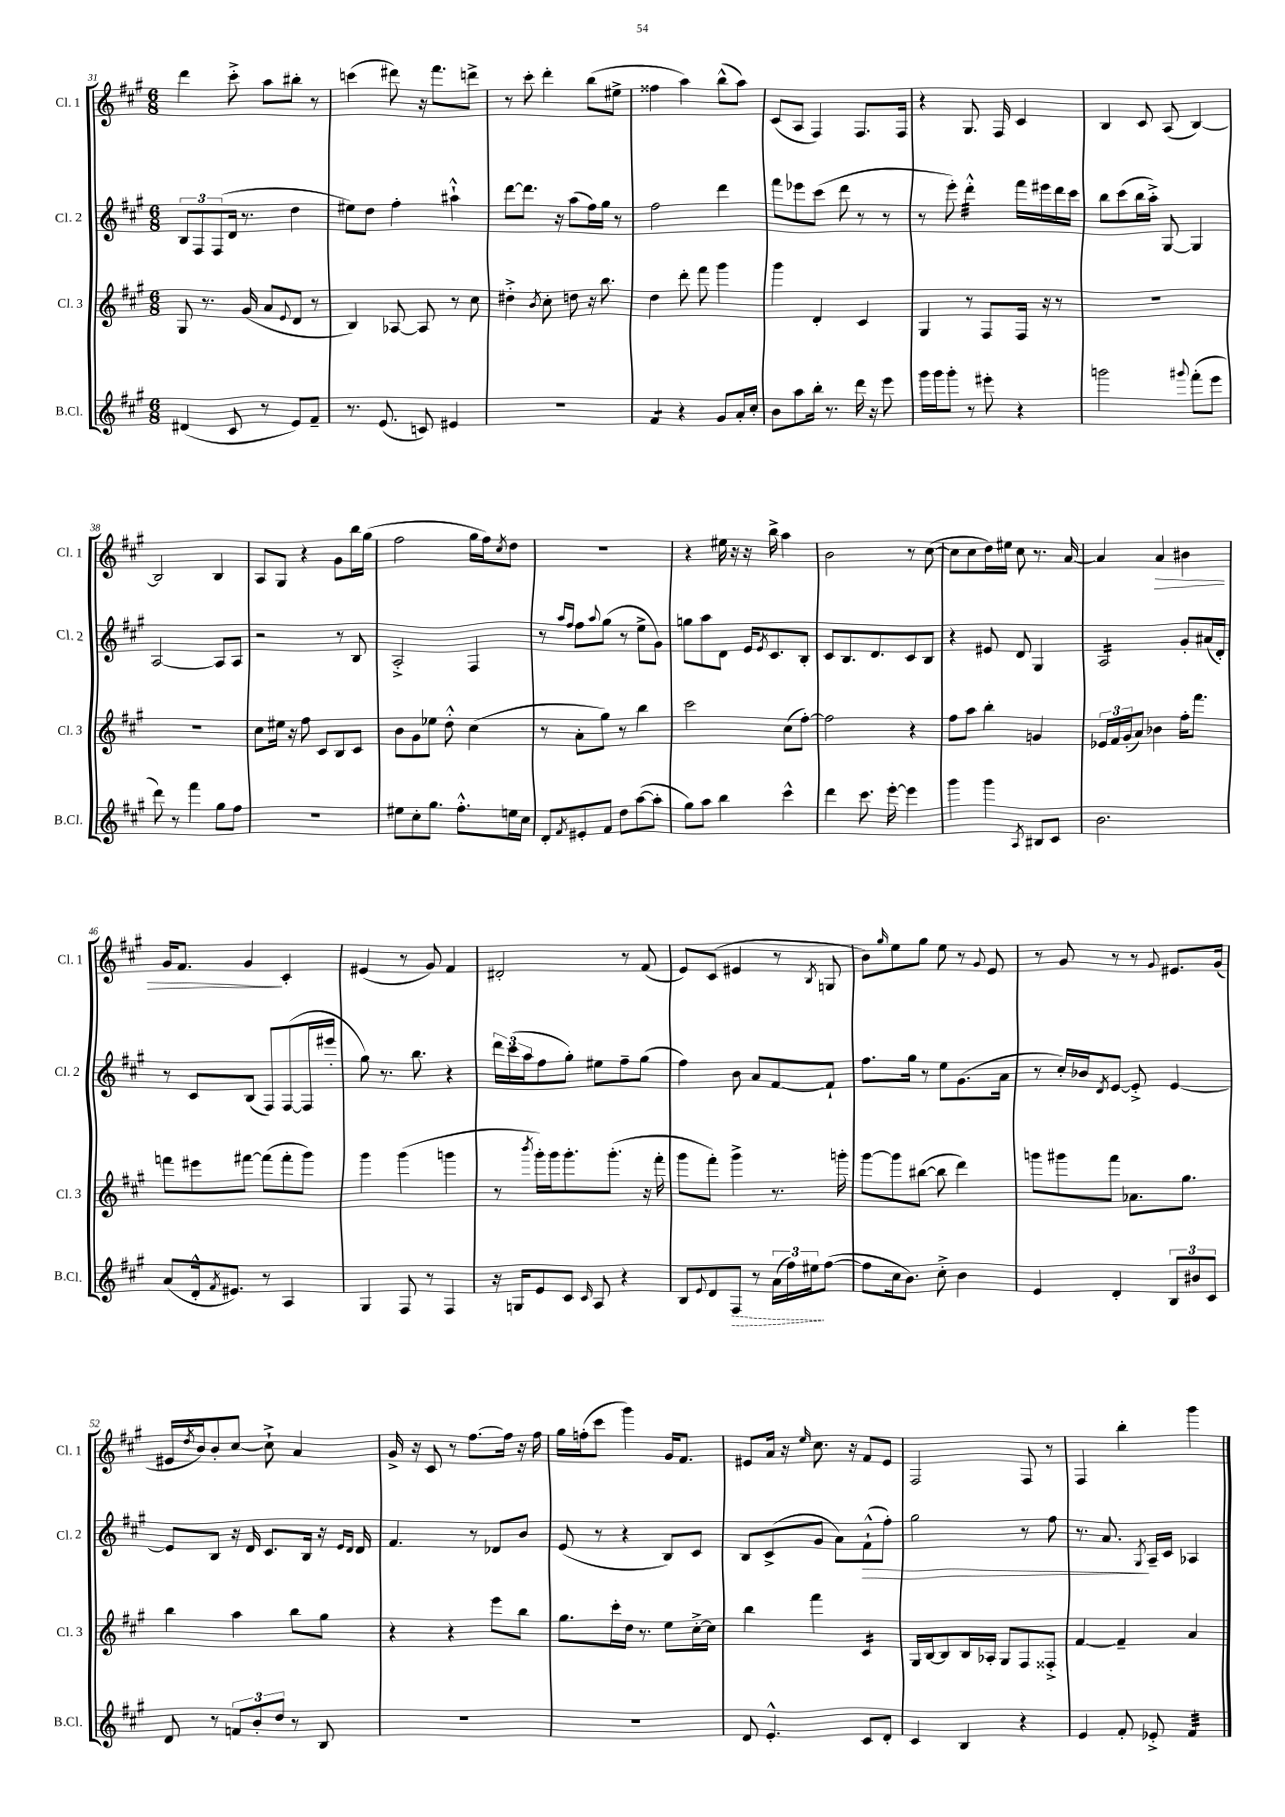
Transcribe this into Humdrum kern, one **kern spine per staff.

**kern	**kern	**kern	**kern
*staff4	*staff3	*staff2	*staff1
*clefG2	*clefG2	*clefG2	*clefG2
*k[f#c#g#]	*k[f#c#g#]	*k[f#c#g#]	*k[f#c#g#]
*M6/8	*M6/8	*M6/8	*M6/8
(4d#/	8G#/	12B/L	4ddd\
.	.	12F#/	.
.	8.r	.	.
.	.	(12F#/	.
8c#/	.	16d/Jk	8ccc#'^\
.	(16g#/	8.r	.
8r	8a/L	.	8aa\L
.	8qqe/	.	.
8e/L)	8d/J	4dd\	8bb#'\J
8f#~/J	8r	.	8r
=	=	=	=
8.r	4B/)	8ee#\L)	(4ccc\
.	.	8dd\J	.
(8.e/	.	.	.
.	[8A-/	4ff#'\	8ddd#\)
8c/)	8A-/]	.	16r
.	.	.	8.fff#\L
4e#/	8r	4aa#`^^\	.
.	8cc#\	.	8ddd^\J
=	=	=	=
2.r	4dd#'^\	[8ddd\L	8r
.	.	8.ddd\]J	8ccc#'\
.	8qb/	.	.
.	8cc#'\	.	4ddd'\
.	.	16r	.
.	8dd\	(8aa\L	.
.	16r	16ff#\L)	(8bb\L
.	8.bb\	16gg#\JJ	.
.	.	8r	8ee#^\J
=	=	=	=
4f#/	4dd\	2ff#\	4ff##\
4r	8ddd'\	.	4aa\)
.	8fff#\	.	.
8g#/L	4ggg#\	4ddd\	(8bb^^\L
16a'/L	.	.	8aa\J)
16cc#'/JJ	.	.	.
=	=	=	=
8b\L	4ggg#\	8fff#\L	(8c#/L
8aa\	.	8eee-\	8A/J
16bb'\Jk	4d'/	(8ccc#\J	4F#/)
8.r	.	.	.
.	.	8ddd\	.
16ddd\	4c#/	8r	8.F#/L
16r	.	.	.
8eee\	.	8r	.
.	.	.	16F#/Jk
=	=	=	=
16ggg#\LL	4G#/	8r	4r
16ggg#\J	.	.	.
8ggg#'\J	.	8eee'\)	.
8r	8r	4ddd'^^\	8.G#/
8eee#'\	8F#/L	.	.
.	.	.	16F#/
4r	16F#/Jk	16fff#\LL	4c#/
.	16r	16eee#\	.
.	8r	16ddd\	.
.	.	16ccc#\JJ	.
=	=	=	=
2ggg\	2.r	8bb\L	4B/
.	.	(8ccc#\	.
.	.	16bb\L	8c#/
.	.	16aa'^\JJ)	.
.	.	[8G#/	(8A/
8qqggg#/	.	.	.
(8fff#'\L	.	4G#/]	[4B/)
8eee\J	.	.	.
=	=	=	=
8ddd\)	2.r	[2A/	2B/]
8r	.	.	.
4fff#\	.	.	.
8gg#\L	.	8A/]L	4B/
8ff#\J	.	8A/J	.
=	=	=	=
2.r	8cc#\L	2r	8A/L
.	16ee#\Jk	.	8G#/J
.	16r	.	.
.	8ff#\	.	4r
.	8c#/L	.	.
.	8B/	8r	8g#\L
.	8c#/J	8B/	16bb\L
.	.	.	(16gg#\JJ
=	=	=	=
8ee#\L	8b\L	2A'^/	2ff#\
8cc#'\	8g#\	.	.
8.gg#\J	8ee-\J	.	.
.	8dd'^^\	.	.
8.ff#'^^\L	.	.	.
.	(4cc#\	4F#/	16gg#\LL
.	.	.	16ff#\J)
.	.	.	8qcc#/
16ee\L	.	.	8dd\J
16cc#\JJ	.	.	.
=	=	=	=
8d'/L	8r	8r	2.r
.	.	16qqaa/LL	.
8qf#/	.	16qqff#/JJ	.
8e#'/	8a'\L	8ff#\L	.
.	.	8qqaa/	.
8f#/J	8gg#\J)	(8gg#\J	.
8dd\L	8r	8r	.
([8aa\	4bb\	8ee^\L	.
8aa'\]J	.	8g#\J)	.
=	=	=	=
8gg#\L)	2ccc#\	8gg\L	4r
8aa\J	.	8aa\	.
4bb\	.	8d\J	16ee#\
.	.	.	16r
.	.	16e/LK	16r
.	.	8qe/	.
.	.	8.c#/	16bb^\
4ccc#^^\	(8cc#\L	.	4aa\
.	[8ff#'\J)	8B'/J	.
=	=	=	=
4ddd\	2ff#\]	8c#/L	2b\
.	.	8.B/	.
8.ccc#\	.	.	.
.	.	8.d/	.
[16eee'\	.	.	.
4eee\]	4r	8c#/	8r
.	.	8B/J	([8cc#\
=	=	=	=
4ggg#\	8ff#\L	4r	8cc#\]L
.	8aa\J	.	8cc#\
4ggg#\	4bb'\	8e#/	16dd\L)
.	.	.	16ee#\JJ
.	.	8d/	8cc#\
8qA/	.	.	.
8B#/L	4g/	4G#/	8.r
8c#/J	.	.	.
.	.	.	[16a/
=	=	=	=
2.b\	24e-/LL	2A/	4a/]
.	24f#/	.	.
.	(24g#'/J	.	.
.	8a/J)	.	.
.	4b-\	.	4a/
.	16ff#'\LK	8g#'/L	4b#\
.	8.fff#\J	.	.
.	.	(16a#/L	.
.	.	16d'/JJ)	.
=	=	=	=
(8a/L	8fff\L	8r	16g#/LK
.	.	.	8.f#/J
16d'^^/k	8eee#\	8c#/L	.
8qf#/	.	.	.
8.e#/J)	.	.	.
.	[8fff#\J	(8B/J	4g#/
8r	(8fff#\]L	8F#/L)	.
4A/	8fff#'\	([8F#/	4c#'/
.	8ggg#\J)	16F#/]L	.
.	.	16eee#'/JJ	.
=	=	=	=
4G#/	4ggg#\	8gg#\)	(4e#/
.	.	8.r	.
8F#/	(4ggg#\	.	8r
.	.	8.bb\	.
8r	.	.	8g#/)
4F#/	4ggg\	4r	4f#/
=	=	=	=
16r	8r	24ddd\LL	2d#'/
.	.	(24ccc#\	.
16G/LK	.	.	.
.	.	24aa\J	.
.	8qbbb/	.	.
8e/	16ggg#'\LL)	8ff#\	.
.	16ggg#\J	.	.
8c#/J	8.ggg#'\	8gg#'\J)	.
16qqc#/	.	.	.
8A/	.	8ee#\L	.
.	(8.ggg#'\J	.	.
4r	.	8ff#~\	8r
.	16r	(8gg#\J	(8f#/
.	16fff#'\	.	.
=	=	=	=
8B/L	8ggg#\L	4ff#\)	8e/L)
8qqe/	.	.	.
8d/	8fff#'\J)	.	(8c#/J
8F#/J	4ggg#^\	8b\	4e#/
8r	.	8a/L	.
(24a\LL	8.r	[8f#/	8r
24ff#\)	.	.	.
24ee#\J	.	.	.
.	.	.	8qB/
([8ff#\J	.	8f#`/]J	8G/
.	16ggg'\	.	.
=	=	=	=
8ff#\]L	[8ggg#\L	8.ff#\L	8b\L)
.	.	.	16qqgg#/
16cc#\k	8ggg#\]	.	8ee\
8.b\J)	.	16gg#\Jk	.
.	([8bb#\J	8r	8gg#\J
8cc#'^\	8bb#\]	8ee\L	8ee\
4b\	4ddd\)	(8.g#\	8r
.	.	.	8qqg#/
.	.	.	8e/
.	.	16a\Jk	.
=	=	=	=
4e/	8ggg\L	8r	8r
.	8ggg#\	16cc#'/LL)	8g#/
.	.	16b-/J	.
.	.	8qd/	.
4d'/	8fff#\J	[8e/J	8r
.	8.a-\L	8e'^/]	8r
.	.	.	8qqg#/
12B/L	.	[4e/	8.e#/L
.	8.gg#\J	.	.
12b#/	.	.	.
12c#/J	.	.	.
.	.	.	(16g#/Jk
=	=	=	=
8d/	4bb\	8e/]L	16e#/LL
.	.	.	8qdd/
.	.	.	16b/J)
8r	.	8B/J	8b'/
12f/L	4aa\	16r	[8cc#/J
.	.	16d/	.
12b'/	.	.	.
.	.	8.c#/L	8cc#`^\]
12dd/J	.	.	.
8r	8bb\L	.	4a/
.	.	16B/Jk	.
8B/	8gg#\J	16r	.
.	.	16qqe/LL	.
.	.	16qqd/JJ	.
.	.	16d/	.
=	=	=	=
2.r	4r	4.f#/	16g#^/
.	.	.	16r
.	.	.	8c#/
.	4r	.	8r
.	.	8r	[8.ff#\L
.	8eee\L	8d-/L	.
.	.	.	16ff#\]Jk
.	8bb\J	8b/J	16r
.	.	.	16ff#\
=	=	=	=
2.r	8.gg#\L	(8e/	16gg#\LL
.	.	.	(16ff'\J
.	.	8r	8ccc#\J
.	16ccc#'\L	.	.
.	16dd\JJ	4r	4ggg#\)
.	8.r	.	.
.	8ee\L	8B/L)	16g#/LK
.	.	.	8.f#/J
.	[16cc#'^\L	8c#/J	.
.	16cc#\]JJ	.	.
=	=	=	=
8d/	4bb\	8B/L	8e#/L
4.e'^^/	.	(8c#^/	16a/Jk
.	.	.	16r
.	.	.	16qqee/
.	4fff#\	8g#/J	8.cc#\
.	.	8a\L)	.
.	.	.	16r
8c#/L	4c#/	(8f#`^^\	8f#/L
8d'/J	.	8ff#'\J)	8e#/J
=	=	=	=
4c#/	16G#/LL	2gg#\	2F#/
.	[16B/J	.	.
.	8B/]	.	.
4B/	16B/L	.	.
.	16A-'/JJ	.	.
.	8G#/L	.	.
4r	8F#/	8r	8F#/
.	8F##'^/J	8ff#\	8r
=	=	=	=
4e/	[4f#/	8.r	4F#/
.	.	8.a/	.
8f#'/	4f#~/]	.	4bb'\
.	.	8qG#/	.
8e-'^/	.	16A~/LL	.
.	.	16c#/JJ	.
4f#/	4a/	4A-/	4ggg#\
==	==	==	==
*-	*-	*-	*-
